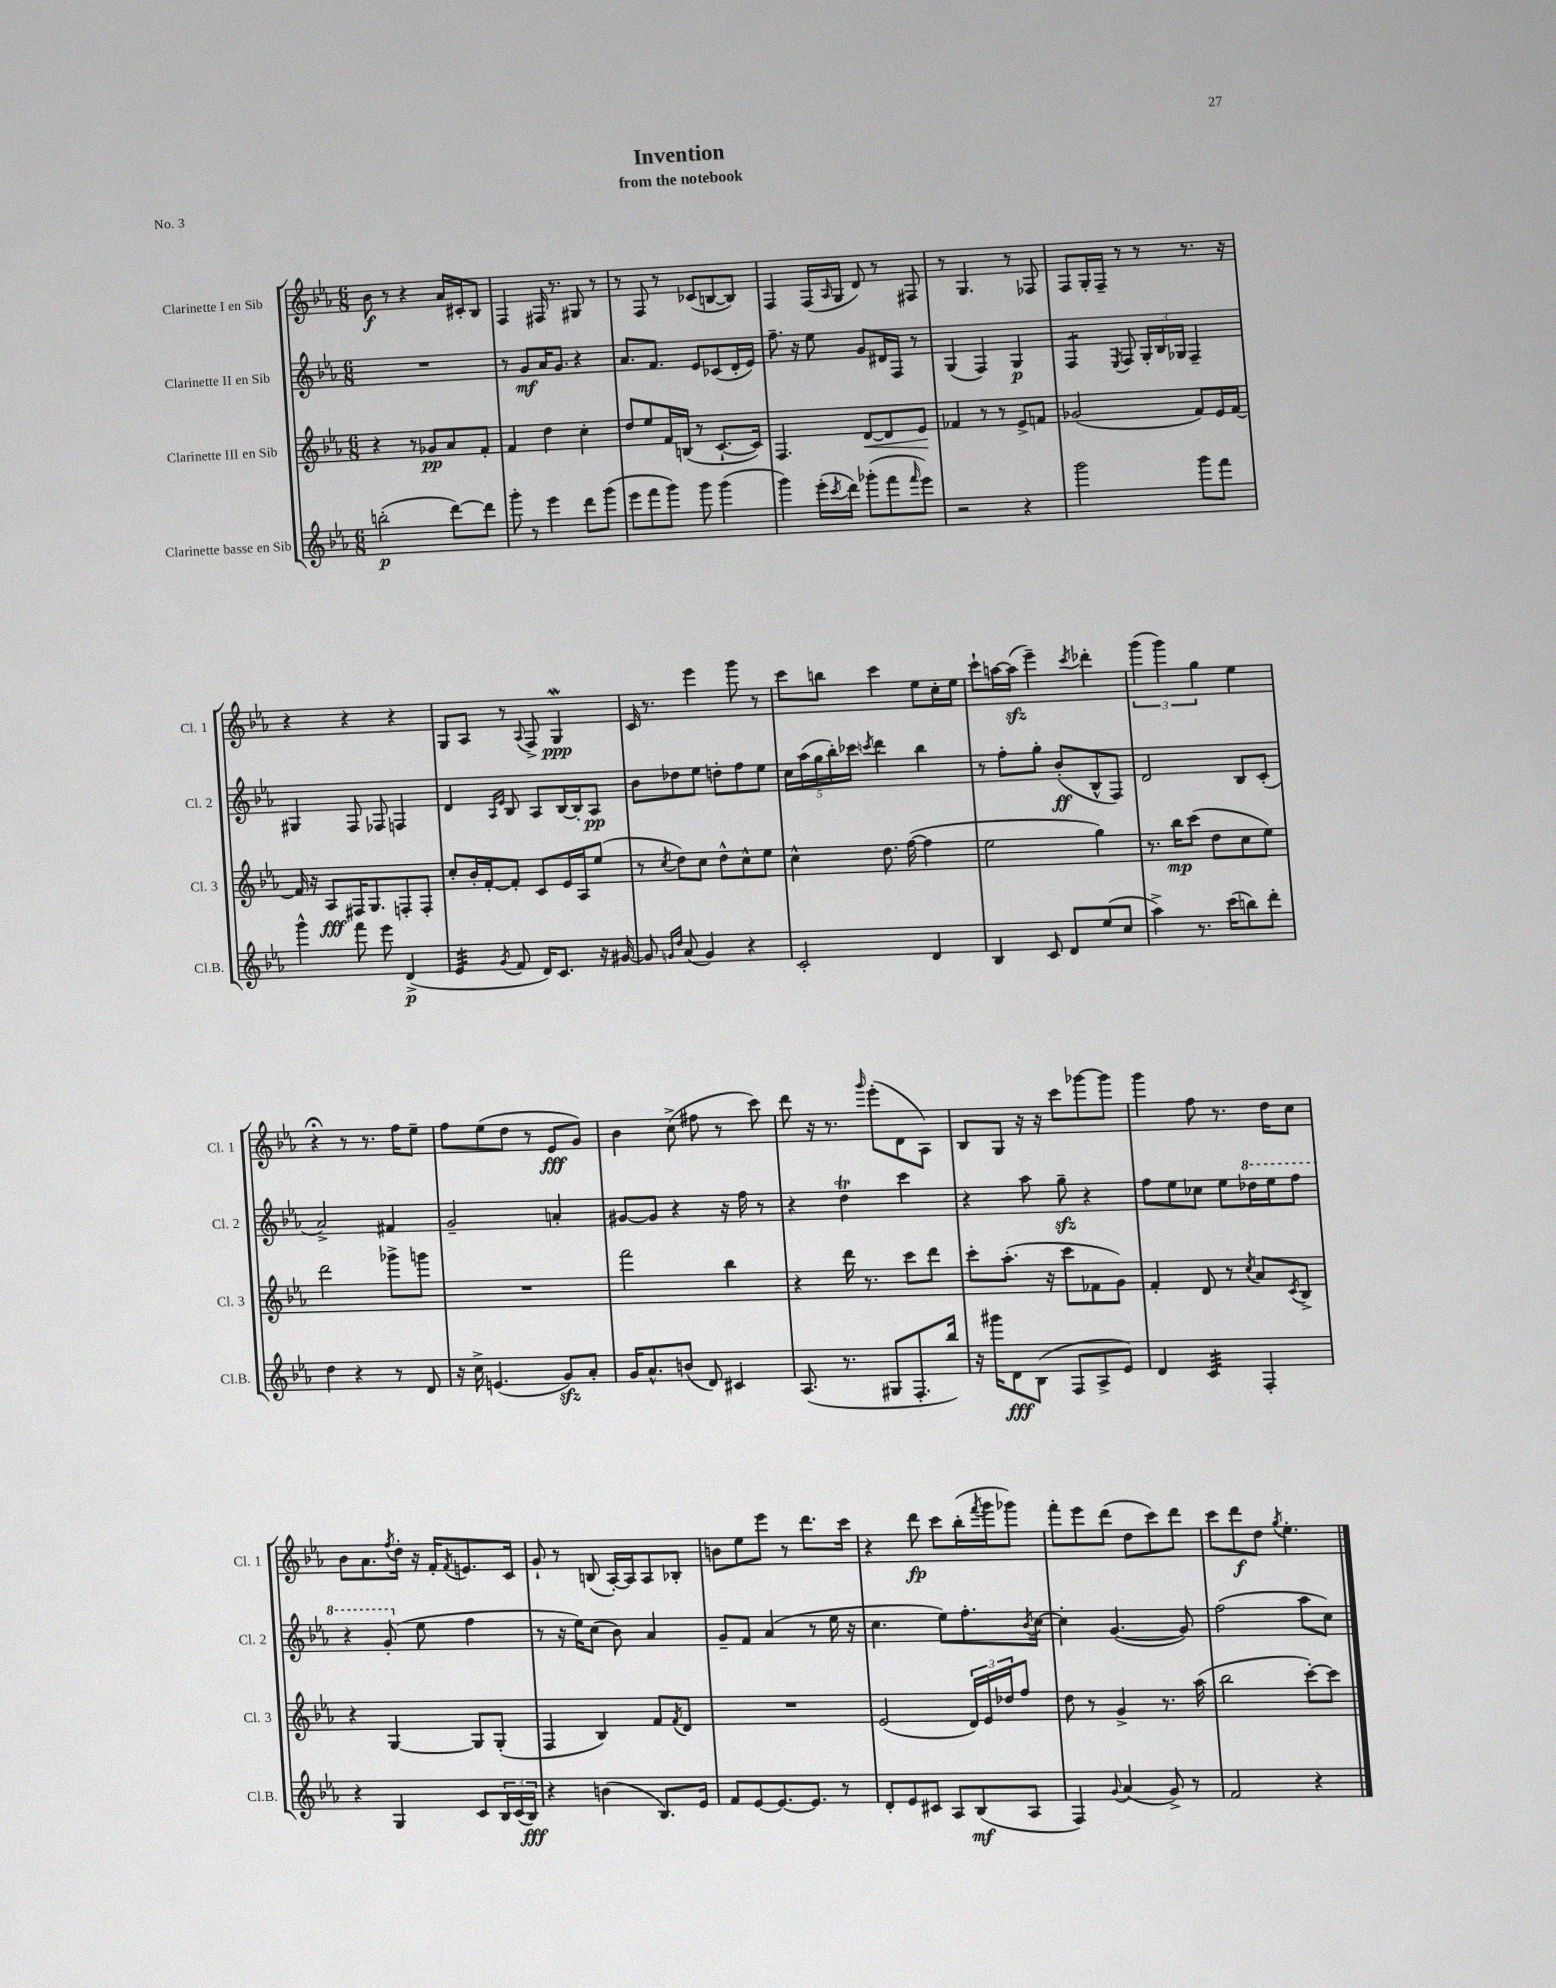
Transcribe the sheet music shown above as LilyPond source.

\header { title = "Invention" subtitle = "from the notebook" piece = "No. 3" }
<<
\new StaffGroup <<
\new Staff = "s0" \with { instrumentName = "Clarinette I en Sib" shortInstrumentName = "Cl. 1" } {
    \clef treble \key ees \major \numericTimeSignature \time 6/8
    bes'8\f r8 r4 aes'16 cis'16-. bes8 |
    f4 fis16 r8. gis8 r8 |
    r8 f8 r8 ces'8( b8~ b8) |
    f4 f16( \grace { aes16 } g16 d'8) r8 fis8 |
    r8 g4. r8 fes8 |
    f8 g16-. f16-- r8 r8 r8. r16 |
    r4 r4 r4 |
    g8 aes8 r8 \appoggiatura { aes8 } f8-> g4\mordent\ppp |
    c'16 r8. ees'''4 g'''8 r8 |
    c'''8 b''8 c'''4 ees''8 c''16-. ees''16 |
    c'''8-! a''16~ a''16\sfz( ees'''4--) \acciaccatura { c'''8 } des'''4-. |
    \tuplet 3/2 { g'''4( g'''4) g''4 } ees''4 |
    r4\fermata r8 r8. f''16 ees''8-- |
    f''8 ees''8( d''8 r8 ees'8\fff g'8) |
    bes'4 c''8->( fis''8 r8 c'''8) |
    d'''8 r16 r8. \grace { g'''16 } ees'''8-.( d'8 aes8) |
    bes8 g8 r16 r16 c'''8 ges'''8~ ges'''8 |
    g'''4 f''8 r8. d''16 c''8 |
    bes'8 aes'8. \acciaccatura { f''8 } d''16-. r16 f'16-. \acciaccatura { f'8 } e'8. c'16 |
    g'8-! r8 b8( aes16~-.) aes16 aes8 bes8-. |
    b'8 ees''8 ees'''8 r8 d'''8. c'''16 |
    r4 d'''8\fp c'''8 bes''16-.( \acciaccatura { f'''8 } g'''16 ges'''8) |
    f'''8-. ees'''8 d'''8( d''8 c'''8) d'''8 |
    c'''8 d'''8\f d''8 \acciaccatura { g''8 } ees''4.-. \bar "|." |
}
\new Staff = "s1" \with { instrumentName = "Clarinette II en Sib" shortInstrumentName = "Cl. 2" } {
    \clef treble \key ees \major \numericTimeSignature \time 6/8
    R2. |
    r8 g'8\mf aes'16 g'8. r4 |
    aes'8. f'8. ees'8 ces'8( d'16-. ees'16) |
    f''8.-- r16 ees''8 g'8 dis'16 f16 r8 |
    g4( f4) g4\p |
    f4:8 \acciaccatura { ees8 } f8 \tuplet 3/2 { g16-. bes16 ges16 } f4-- |
    gis4 f8 fes8 f4 |
    d'4 \grace { aes16 ees'16 } bes8 aes8 bes16~ bes16-. aes8\pp |
    bes'8 des''8 ees''8 d''8-. f''8 ees''8 |
    \tuplet 5/4 { c''16 aes''16( g''16 bes''16-.) ces'''16 } \acciaccatura { c'''8 } d'''4 bes''4 |
    r8 f''8-. g''8-. bes'8-.\ff( bes8-^ f8) |
    d'2 bes8 c'8-.( |
    aes'2->) fis'4 |
    g'2-- a'4-. |
    gis'8~ gis'8 r4 r16 f''16 r8 |
    r4 d''4\trill c'''4 |
    r4 aes''8 g''8--\sfz r4 |
    f''8 ees''8 ces''8 ees''8 \ottava #1 des'''16 ees'''16 f'''8 |
    r4 g''8-.( \ottava #0 ees''8 f''4 |
    r8 r16 ees''16) c''8( bes'8) aes'4 |
    g'8-- f'8 aes'4( r8 ees''16 r16 |
    c''4. ees''8) f''8.-. \acciaccatura { bes'8 } c''16~ |
    c''4-. g'4.~( g'8) |
    f''2( aes''8 c''8) \bar "|." |
}
\new Staff = "s2" \with { instrumentName = "Clarinette III en Sib" shortInstrumentName = "Cl. 3" } {
    \clef treble \key ees \major \numericTimeSignature \time 6/8
    r4 r8 ges'8\pp aes'8 f'8-. |
    f'4 d''4 c''4-. |
    d''8 ees''8 f'16 b16( r8 c'8.~-! c'16) |
    f4. d'8~\< d'8 ees'8\! |
    fes'4 r8 r8 ees'8-> f'8 |
    ges'2( f'8) ees'16 f'16~ |
    f'16 r16 aes8\fff fis16 g8. f8-. f8-. |
    c''8-. bes'16-. f'16~-. f'8-. c'8 ees'16 aes16 ees''8( |
    r8 \acciaccatura { c''8 } d''8) c''8 d''8-^ c''8-^ ees''8 |
    c''4-^ d''8. f''16~( f''4 |
    ees''2 g''4) |
    r8. bes''16\mp c'''8( d''8 c''8 ees''8) |
    d'''2 ges'''8-> g'''8 |
    R2. |
    f'''2 bes''4 |
    r4 d'''16 r8. c'''8 d'''8 |
    c'''8-. aes''8.-.( r16 c'''8 fes'8 g'8) |
    f'4-. d'8 r8 \acciaccatura { c''8 } aes'8 \acciaccatura { c'8 } bes8-> |
    r4 g4~ g8 g8-.( |
    f4 bes4) f'8 \acciaccatura { f'8 } d'8 |
    R2. |
    ees'2( \tuplet 3/2 { d'16) ees'16 des''16 } f''8 |
    d''8 r8 g'4-> r8. aes''16( |
    bes''2 c'''8~-.) c'''8 \bar "|." |
}
\new Staff = "s3" \with { instrumentName = "Clarinette basse en Sib" shortInstrumentName = "Cl.B." } {
    \clef treble \key ees \major \numericTimeSignature \time 6/8
    b''2-.\p( d'''8~) d'''8 |
    g'''8-. r8 ees'''4 d'''8 g'''8( |
    ees'''8 f'''8 g'''8) g'''8 g'''4( |
    g'''4) ees'''16-.( \acciaccatura { c'''8 } d'''16) ges'''8-.( f'''8 \grace { f'''16 } ees'''8) |
    r2 r4 |
    g'''2 g'''8 f'''8 |
    g'''4-^ f'''8 ees'''8 d'4->\p( |
    ees'4:32 \acciaccatura { g'8 } f'8 d'16) c'8. r16 gis'16~ |
    gis'8 \grace { g'16 d''16 } aes'8( g'4) r4 |
    c'2-. d'4 |
    bes4 c'8 d'8 ees''8( c''8 |
    aes''4->) r8. c'''16( b''8) d'''8-. |
    d''4 r4 r8 d'8 |
    r16 c''16-> e'4.( g'8\sfz) aes'8-. |
    g'16 aes'8.-^ b'8( d'8) cis'4 |
    aes8.( r8. gis8 f8.-. bes''16) |
    r16 gis'''16 d'8\fff bes8( f8 aes8-> ees'8) |
    d'4 c'4:32 f4-. |
    r4 g4 c'8 \tuplet 3/2 { bes16 c'16( bes16\fff) } |
    r4 b'4( bes8.) ees'16 |
    f'8 ees'8~ ees'8.~ ees'8. r8 |
    d'8-. ees'8 cis'8 aes8 bes8\mf( aes8 |
    f4) \appoggiatura { g'8 } aes'4( g'8->) r8 |
    f'2 r4 \bar "|." |
}
>>
>>
\layout { \context { \Score \remove "Bar_number_engraver" } }
